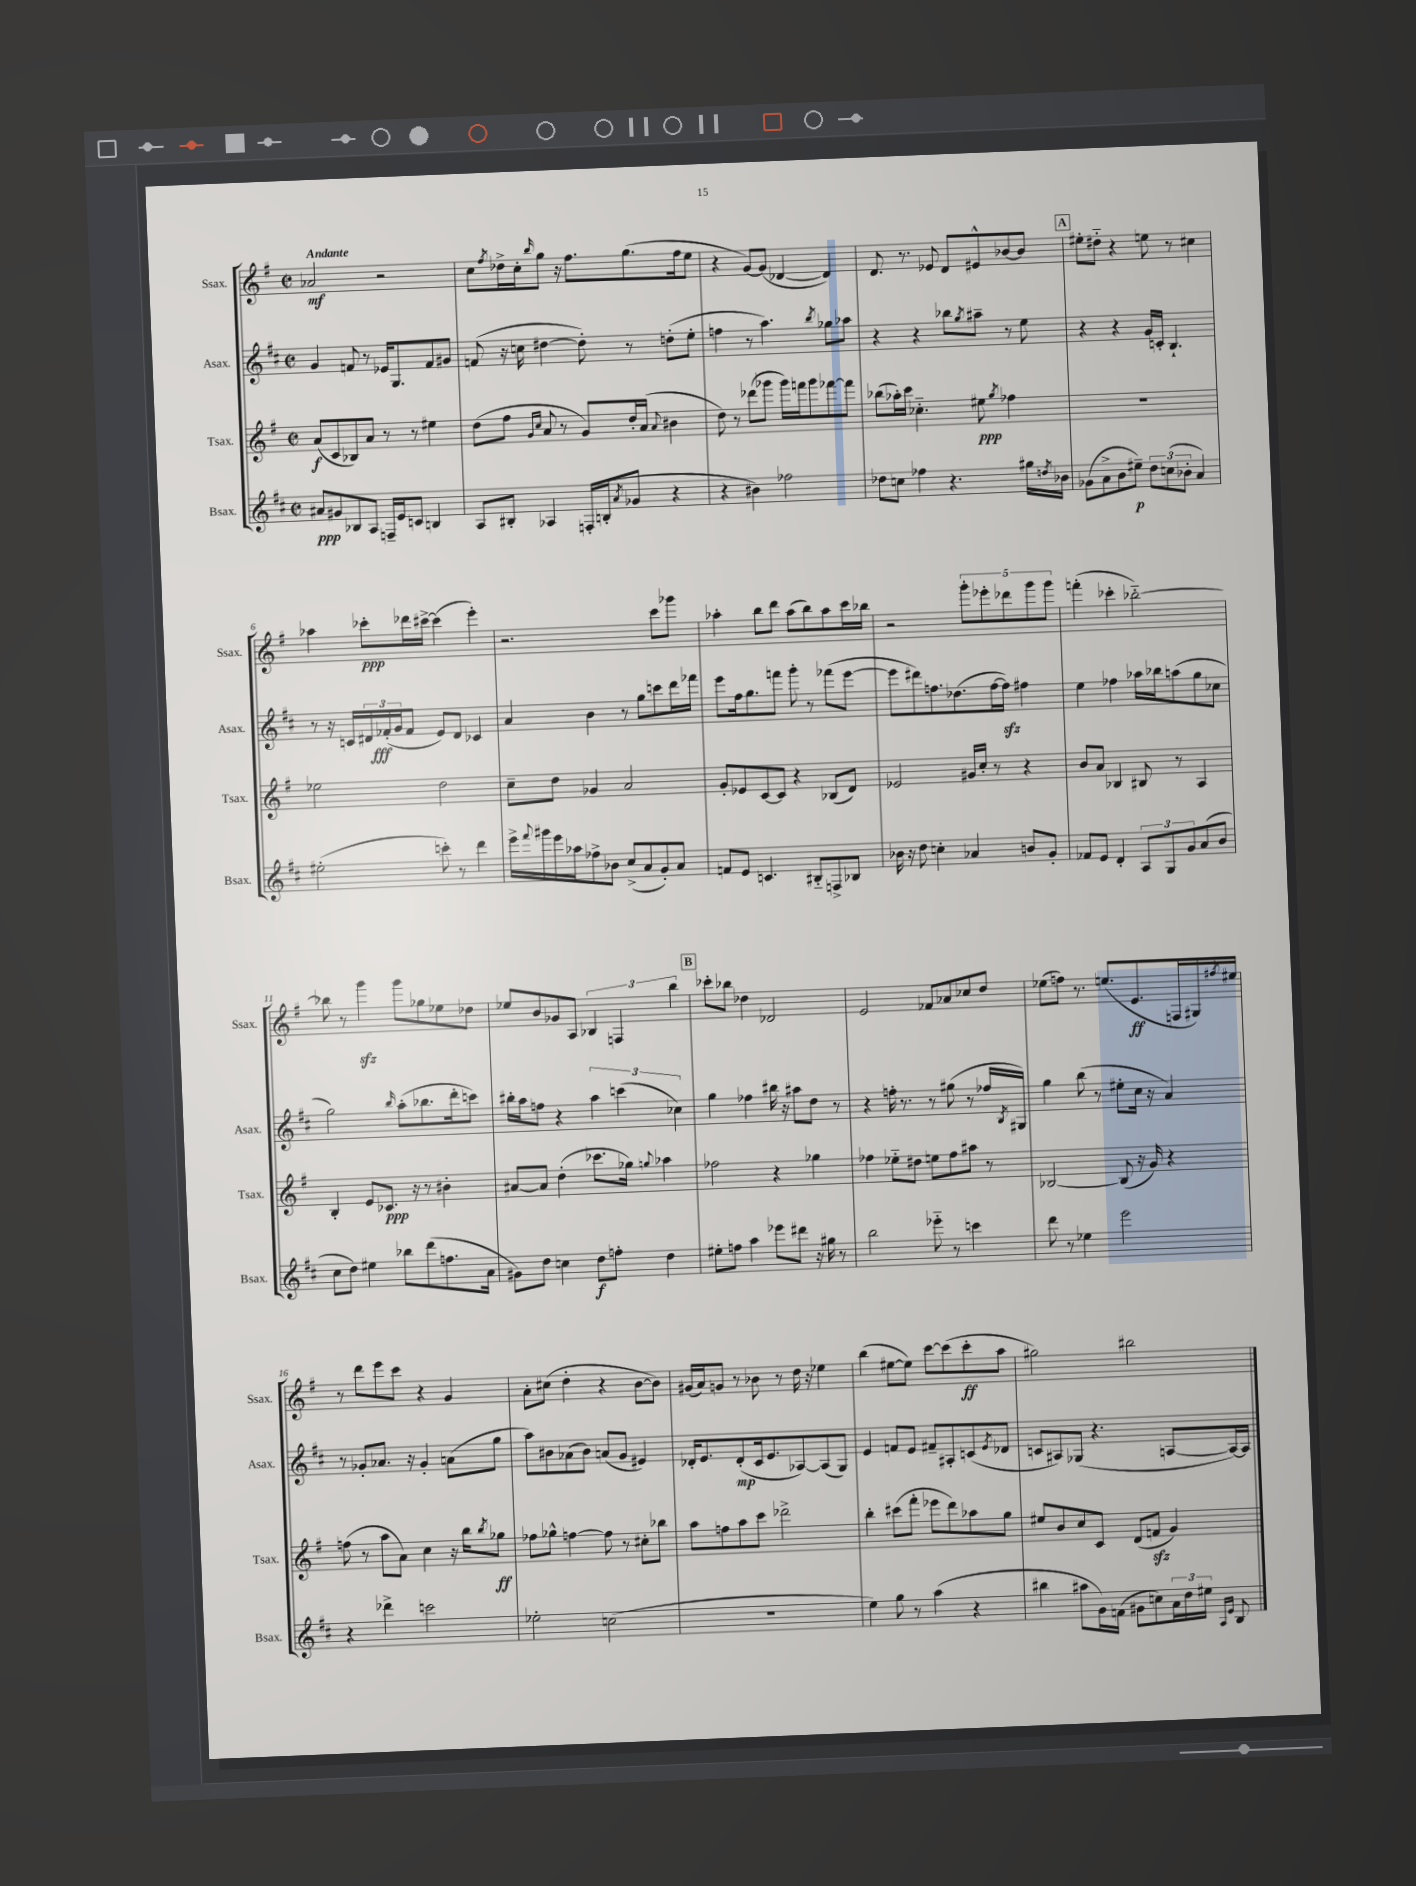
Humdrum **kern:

**kern	**kern	**kern	**kern
*staff4	*staff3	*staff2	*staff1
*clefG2	*clefG2	*clefG2	*clefG2
*k[f#c#]	*k[f#]	*k[f#c#]	*k[f#]
*M2/2	*M2/2	*M2/2	*M2/2
*met(c|)	*met(c|)	*met(c|)	*met(c|)
8a#	(8a	4g	2a-
8g#	8c	.	.
8B-	8B-)	8f	.
8A	8a	8r	.
16F~	8r	16e-	2r
16e	.	8.G	.
8c	8r	.	.
4B	4ee#	8f	.
.	.	8g#	.
=	=	=	=
8A	(8dd	(8f	8cc
.	.	.	8qff#
8B#'	8ff#	16r	16dd-^
.	.	16cc	16cc'
.	16qqg	.	.
.	16qqcc	.	16qqbb
4A-	8a	[4dd#	8gg
.	8r	.	16r
.	.	.	8.ff#
16F'	8g)	8dd#'])	.
(16B'	.	.	.
8qa	.	.	.
8g-	16dd'	8r	(8.gg
.	(16a	.	.
.	8qqa	.	.
4r	4b#	(8dd'	.
.	.	.	16ff#
.	.	8ee'	8ee
=	=	=	=
4r	8dd)	4ff	4r
.	8r	.	.
4b#)	(8ddd-	8r	[8g)
.	8ggg-	4.aa)	(8g]
2ff-	16ggg-)	.	[4d-
.	16fff	.	.
.	8ggg-	.	.
.	.	8qbb	.
.	[8fff-	8gg-	4d-])
.	8fff-]	8aa-	.
=	=	=	=
8dd-	(8bb-	4r	8.d
8cc	16aa-')	.	.
.	16ccc	.	8.r
4ff-	4.cc-'~	4r	.
.	.	.	8e-
4.r	.	8bb-	8d
.	.	8qgg	.
.	8ee#	8aa#~	8e#^^
.	8qgg	.	.
.	4ff-	8r	[8b-
16gg#	.	8ee	8b-]
8qdd	.	.	.
16b-	.	.	.
=	=	=	=
(8g-	1r	4r	8ee#'
8a^	.	.	8dd#'~
8b	.	4r	4r
8ee#~)	.	.	.
12dd	.	16g	8ee
.	.	16c'	.
(12cc	.	.	.
.	.	4.B`	8r
12b-'	.	.	.
4a)	.	.	4cc#
=	=	=	=
(2ee#'	2ee-	8r	4aa-
.	.	16r	.
.	.	16c	.
.	.	24d#	8ccc-'
.	.	(24f-'	.
.	.	24g	.
.	.	8f-	16ddd-
.	.	.	[16ccc#^
8ccc')	2dd	8e)	(4ccc#]
8r	.	8d#	.
4ddd	.	4c-	4eee')
=	=	=	=
16eee^	8cc~	4a	2.r
8qqfff#	.	.	.
16ggg#	.	.	.
16eee	8dd	.	.
16aa-	.	.	.
8ff-^	4g-	4b	.
8b-	.	.	.
(8cc#^	2a	8r	.
8a	.	8gg	.
8g')	.	8ccc	8ccc
8a	.	16ddd	8ggg-
.	.	16fff-	.
=	=	=	=
8f	8g'	8eee	4aa-'
8e	8e-	16ff#	.
.	.	8.gg	.
4.c	[8c	.	8bb
.	8c]	8fff	8ddd
.	4r	8ggg'	(8aa-
8B#'~	.	8r	8bb)
8F^	(8B-	(8fff-	8aa-
8B-	8d)	[8eee	16ccc
.	.	.	16bb-
=	=	=	=
16b-	2e-	8eee]	2r
16r	.	.	.
8dd	.	8ddd#)	.
4cc'	.	8.ff	.
.	.	(8.dd-	.
4a-	16g#	.	10ggg'
.	16cc'	.	.
.	.	.	10eee-'
.	8r	[16ff	.
.	.	16ff])	.
.	.	.	10ddd-
8b	4r	4ff#	.
.	.	.	10ggg
8g'	.	.	.
.	.	.	10ggg
=	=	=	=
8f-	8b	4ee	(4fff'
8e	8a	.	.
4d'	4B-	4ff-	4ccc-'
12A	8B#	16aa-	[2bb-'~)
.	.	16bb-	.
12G	.	.	.
.	8r	(8aa	.
12g	.	.	.
(8a	4A	8gg	.
8b	.	8cc-	.
=	=	=	=
8cc#	4B'	2gg)	8bb-]
8dd)	.	.	8r
4ee#	8e	.	4ggg
.	8.c-	.	.
.	.	16qqbb	.
8bb-	.	(8aa'	8ggg
.	16r	.	.
(8ddd	8r	8.bb-	8gg-
8.ff	4b#'	.	8ee-
.	.	16ddd'	.
.	.	8ccc)	8dd-
16a	.	.	.
=	=	=	=
8g#)	[8a#	16bb#'	8ee-
.	.	16aa	.
8dd	8a#]	8ff	8b
4cc	(4dd'	4r	8g-
.	.	.	8A
8dd	8.ccc-	6aa	6B-
8ff'	.	.	.
.	.	(6ccc	6F
.	16gg-)	.	.
.	8qqgg	.	.
4dd	4aa-	.	.
.	.	6cc-)	6bb
=	=	=	=
8ee#'	2ff-	4gg	8ccc-'
8ff	.	.	8bb-
4aa	.	4ff-	4dd-
8eee-	4r	16bb#	2d-
.	.	16r	.
8ddd#	.	8aa#	.
16r	4gg-	8dd	.
16gg#	.	.	.
8r	.	8r	.
=	=	=	=
2bb	4ff-	4r	2e
.	8ee-'~	16ff'	.
.	.	8.r	.
.	8dd#	.	.
8eee-'~	8ee	8r	8f-
8r	8ff-	(8gg#	8a-
4ccc	8aa#	8r	8cc-
.	8r	16ff-	8dd
.	.	8qB	.
.	.	16G#)	.
=	=	=	=
8ddd	[2B-	4gg	(8ee-
8r	.	.	8ff)
4ee-	.	(8bb	8.r
.	.	8r	.
.	.	.	(8.ee
2eee	(8B-]	8ee#'	.
.	16r	16cc#	8.e
.	16g)	16r	.
.	4r	4a)	.
.	.	.	16F
.	.	.	16G#)
.	.	.	8qff#
.	.	.	16ee#
=	=	=	=
4r	(8ff	8r	8r
.	8r	8g-'	8ddd
4ddd-^	8aa	8.a-	8eee
.	8a)	.	8ccc
.	.	16r	.
2ccc	4cc	4g-'	4r
.	16r	(8a	4g
.	16bb	.	.
.	8qbb	.	.
.	8gg-	8gg	.
=	=	=	=
2ee-'	8ff-	8aa)	8a'
.	8gg-^^	8b#	(8cc#
.	[4ff	(8a-	4dd'
.	.	8b#)	.
(2cc	8ff]	(8a	4r
.	8r	8g	.
.	8cc#'	4e#)	[8b
.	8bb-	.	8b])
=	=	=	=
1r	8aa	16d-'	(16g#
.	.	8.e	16a)
.	8ff	.	8g
.	8aa	(8d-'	8r
.	8ccc	16c#	8b-
.	.	8.e	.
.	2ddd-^	.	8r
.	.	[8A-)	16dd
.	.	.	16r
.	.	(8A-]	4ee-
.	.	8G)	.
=	=	=	=
4ee)	4bb'	4e	(4bb
8gg	(8ccc#	8f	[8ee#
8r	8fff#'	8e	8ee#])
(4aa	8eee-	8f#~	[8ccc
.	8ddd)	8A#'	(8ccc]
4r	8aa-	(8c	8ccc'
.	.	8qe	.
.	8gg	8d-	8aa
=	=	=	=
4bb#	8ee#	8c	2gg#)
.	8b	8A#)	.
8aa#	8cc	(8G-	.
16g)	8c	4.r	.
(16f	.	.	.
8g#	(8d	.	2bb#
8cc)	8f	.	.
24a	4g)	[8A	.
24dd	.	.	.
24ee#	.	.	.
16qqA	.	.	.
16qqe	.	.	.
8B	.	16A_)	.
.	.	16A]	.
==	==	==	==
*-	*-	*-	*-
